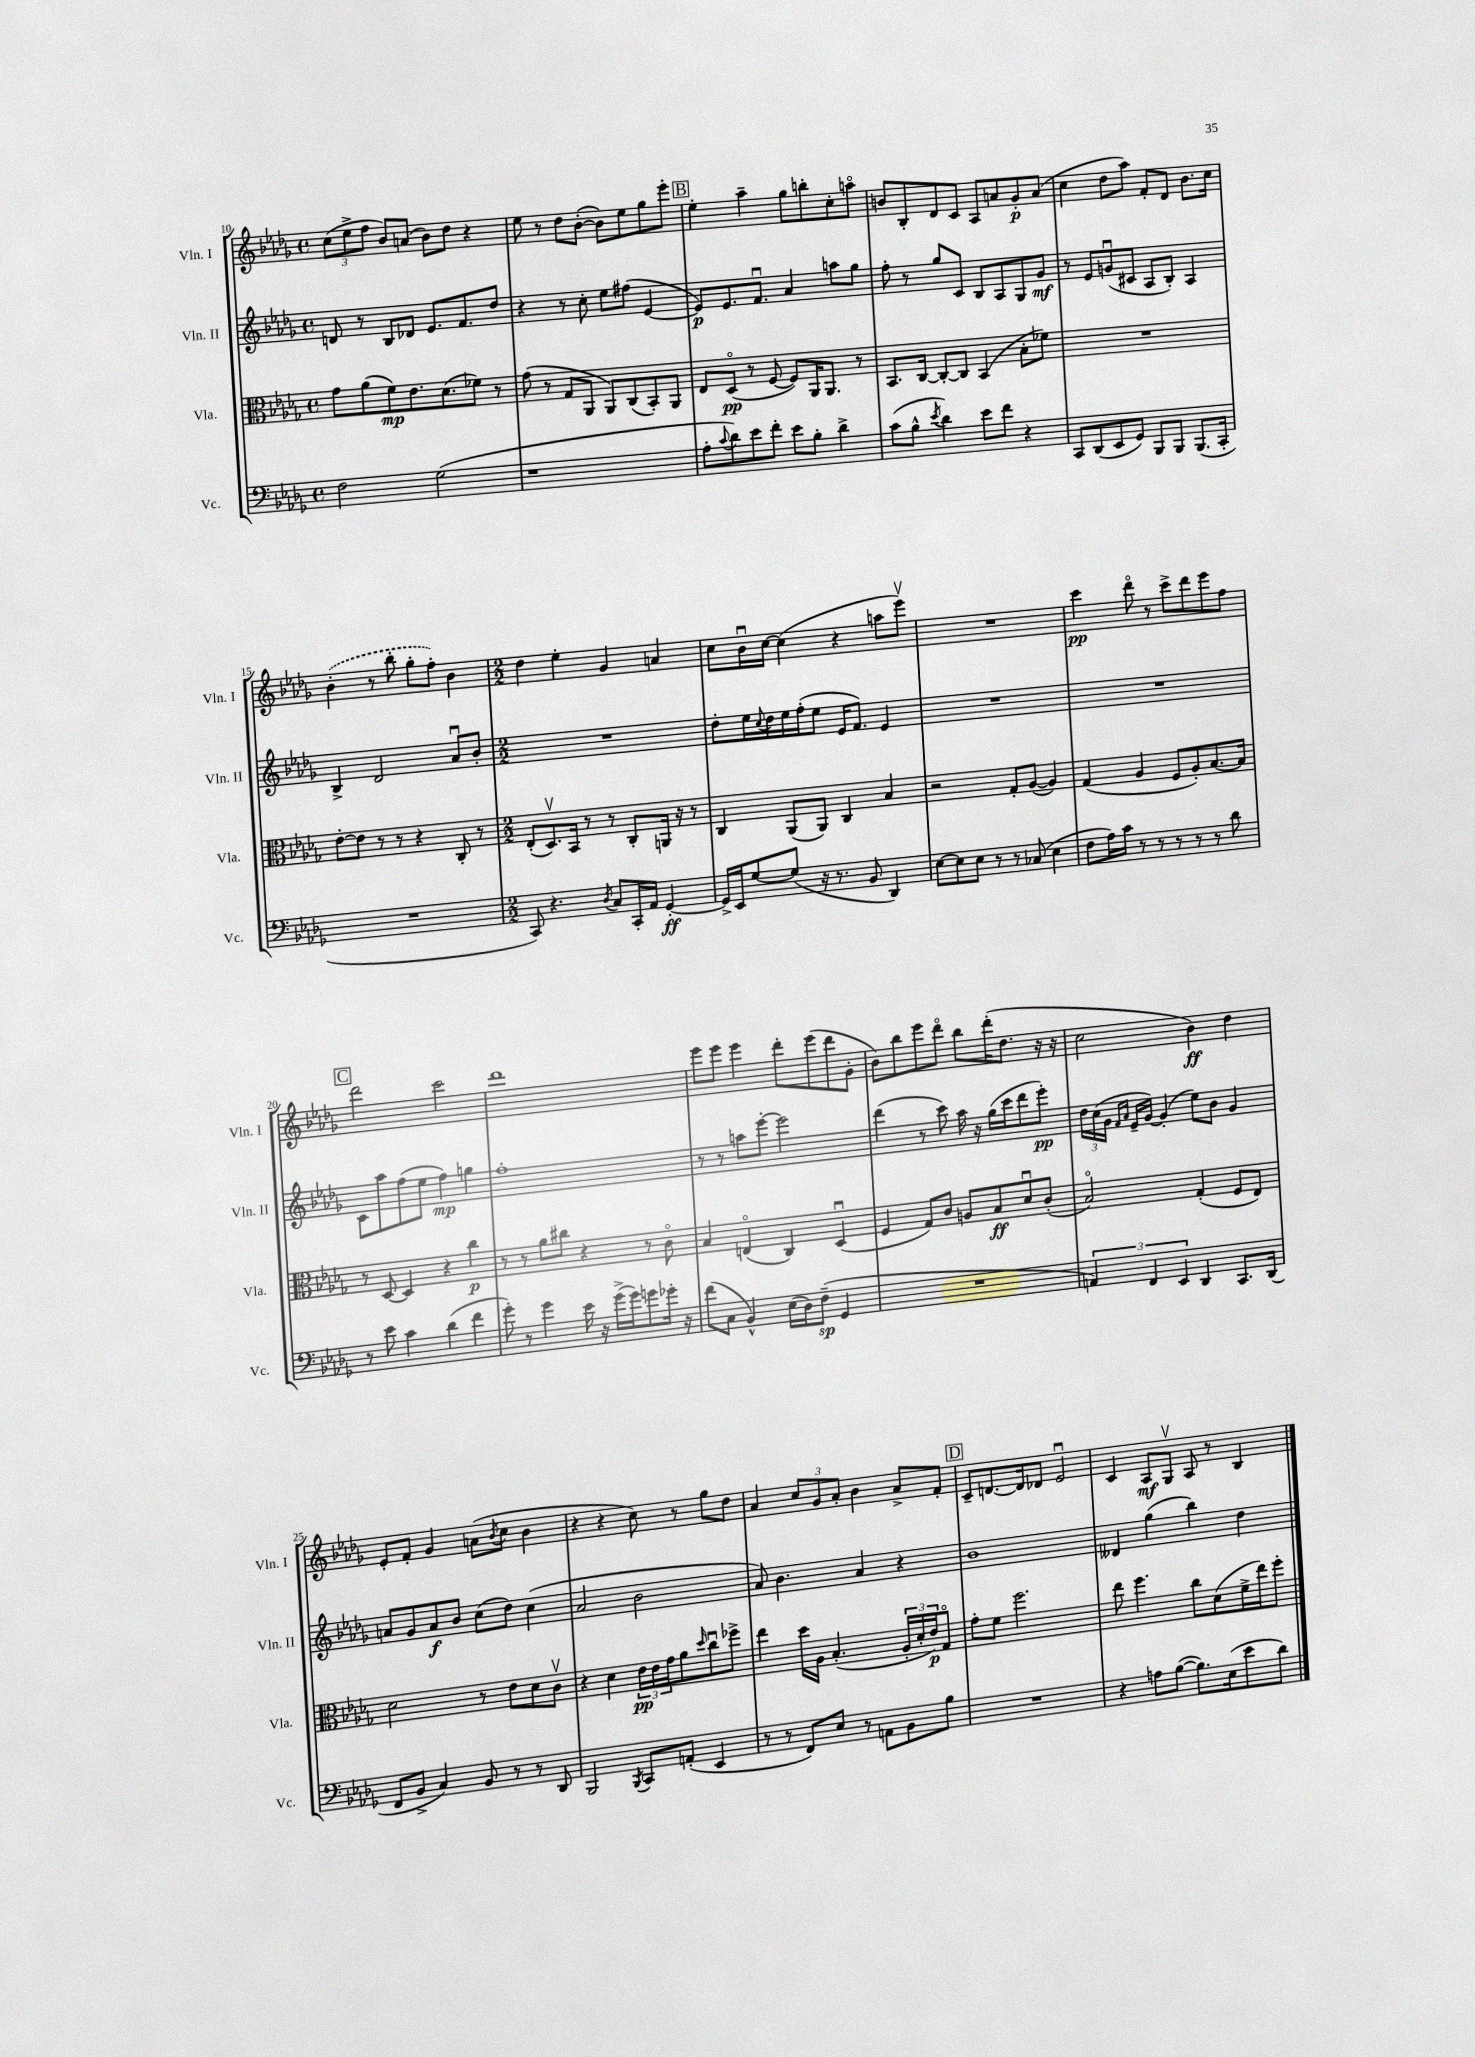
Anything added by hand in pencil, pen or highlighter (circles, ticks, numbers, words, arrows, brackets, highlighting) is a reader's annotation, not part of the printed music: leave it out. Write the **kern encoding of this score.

**kern	**kern	**kern	**kern
*staff4	*staff3	*staff2	*staff1
*clefF4	*clefC3	*clefG2	*clefG2
*k[b-e-a-d-g-]	*k[b-e-a-d-g-]	*k[b-e-a-d-g-]	*k[b-e-a-d-g-]
*M4/4	*M4/4	*M4/4	*M4/4
*met(c)	*met(c)	*met(c)	*met(c)
2F\	8g-\L	8d/	(12cc\L
.	.	.	12ee-^\
.	(8a-\	8r	.
.	.	.	12ff\J
.	8f\)	8B-/L	8b-/L)
.	8.e-\	8d-/J	(8a/J
(2G-\	.	8.e-/L	8b-\L)
.	(8.d-\	.	.
.	.	.	8dd-\J
.	.	8.f/	.
.	8f-\J)	.	4r
.	8r	8dd-/J	.
=	=	=	=
1r	(8g-\	4r	8ee-\
.	8r	.	8r
.	8G-/L	8r	8dd-\L
.	8AA-/J	8cc'\	([8b-'\J
.	8AA-/L)	8ee-\L	8b-\]L)
.	(8C/	(8ff#\J	8ee-\
.	8BB-'/)	[4e-/	8gg-\
.	8AA-/J	.	8eee-'\J
=	=	=	=
8A-'\L	8E-/L	8e-/]L)	4ee-'\
8qqc/	.	.	.
8d-\)	(8D-o/J	8.e-/	.
8e-\	8r	.	4aa-~\
.	.	8.fu/J	.
8f'\J	[8F/	.	.
8e-\L	8F/]L)	4a-/	8gg-\L
8B-'\J	16AA-/K	.	8bb'\
.	8.AA-/J	.	.
4d-^\	.	8aa\L	8cc'\
.	8r	8gg-\J	8aao\J
=	=	=	=
(8c\L	8.BB-/L	8ff'\	8b/L
8B-^^\J	.	8r	8B-'/
.	[16C/Jk	.	.
8qe-/	.	.	.
4d-\)	8C'/_L	8gg-/L	8d-/
.	8C/]J	8c/J	8c/J
8e-\L	(4BB-/	8B-/L	8A-/L
8f\J	.	8A-/	8a/
4r	8B-'\L	8G-/	8g-'/
.	8f-\J)	8g-/J	(8a/J
=	=	=	=
8CC/L	1r	8r	4cc\
(8DD-/	.	8e-/L	.
8EE-/	.	(8gu/	8dd-\L
8GG-/J)	.	8c#/J	8aa-\J)
8BBB-/L	.	8A-/L	8f'/L
8BBB-/J	.	8B-'/J)	8d-/J
(8.BBB-/L	.	4A-/	8.b-\L
16CC'/Jk	.	.	16cc\Jk
=	=	=	=
1r	[8e-'\L	4B-^/	(4b-'\
.	8e-\]J	.	.
.	8r	2d-/	8r
.	8r	.	8bb-'\
.	4r	.	8gg-'\L
.	.	.	8ff'\J)
.	8C'/	8a-u/L	4b-\
.	8r	8b-'/J	.
=	=	=	=
*M2/2	*M2/2	*M2/2	*M2/2
8CC/)	(8E-'/L	1r	4dd-\
4.r	8.D-v/)	.	.
.	.	.	4ee-'\
.	16BB-/Jk	.	.
.	8r	.	.
8qD-/	.	.	.
8C/L	8r	.	4g-/
16CC'/L	8C'/L	.	.
16AA-/JJ	.	.	.
[4GG-'/	16AA/Jk	.	4a/
.	16r	.	.
.	8r	.	.
=	=	=	=
16GG-^/]LL	4C/	8dd-'\L	8cc\L
16EE-/J	.	.	.
[8G-/	.	16ee-\L	16b-u\L
.	.	8qqcc/	.
.	.	16dd-\	[16cc\JJ
(8G-/]J	(8AA-/L	16ee-\	(4cc\]
.	.	(16ff'\J	.
16r	8AA-/J)	8ee-\J	.
8.r	.	.	.
.	4C/	16e-/LK	4r
.	.	8.f/J)	.
8BB-/	.	.	.
4DD-/)	4B-/	4e-/	8aa\L
.	.	.	8eee-v\J)
=	=	=	=
[8E-\L	2r	1r	1r
8E-\]	.	.	.
8E-\J	.	.	.
8r	.	.	.
8r	8G-'/L	.	.
(8C-/	([8A-/J	.	.
4E-\	4A-/])	.	.
=	=	=	=
8F\L	(4G-/	1r	4ccc\
16A-\L)	.	.	.
16c\JJ	.	.	.
8r	4A-/	.	8ddd-o\
8r	.	.	8r
8r	8F/L	.	8ccc^\L
8r	8A-'/)	.	8ddd-\
8r	[8.B-/	.	8eee-\
8d-\	.	.	8ff\J
.	16B-/]Jk	.	.
=	=	=	=
8r	8r	8c\L	2ddd-\
8e-\	[8D-/	8aa-\	.
4c\	4D-/]	(8ff\	.
.	.	8ee-\J	.
(4d-\	4r	4ff\)	2ccc\
4f\	4cc\	4gg\	.
=	=	=	=
8g-'\)	8r	1ff'	1ddd-
8r	8r	.	.
4g-\	8a-\L	.	.
.	8cc#\J	.	.
16e-\	4r	.	.
16r	.	.	.
(16g-^\LL	.	.	.
16g-\J)	.	.	.
8g\	8r	.	.
16g-'\Jk	8co\	.	.
16r	.	.	.
=	=	=	=
(8f\L	4B-/	8r	8eee-\L
8C\J	.	8r	8eee-\J
4BB-^^/)	(4Eo/	8aa\L	4eee-\
.	.	[8eee-'\J	.
(16E-\LL	4C/)	2eee-\]	8ddd-'\L
16D-\J)	.	.	.
(8F~\J	.	.	(8eee-\
4GG-/	(4D-u/	.	8ddd-\
.	.	.	8g-'\J
=	=	=	=
1r	4F/	(4ddd-\	8b-\L)
.	.	.	8bb-\
.	8G-/L)	8r	8eee-\
.	8c/J	8ccc\)	8ddd-o\J
.	8A/L	16aa-\	8bb-\L
.	.	16r	.
.	8B-/	(16gg-\LL	(16ddd-'\K
.	.	16ccc\J	8.dd-\J
.	8d-u/	8ddd-\	.
.	(8c'/J	8eee-'\J)	16r
.	.	.	16r
=	=	=	=
6AA/)	2B-o/)	24dd-\LL	2cc\
.	.	(24cc\	.
.	.	24g-\JJ	.
.	.	16qqf/LL	.
.	.	16qqa-/JJ	.
.	.	16e-~/LL	.
6FF/	.	.	.
.	.	[16g-/JJ)	.
.	.	(4g-'/]	.
6EE-/	.	.	.
4DD-/	(4G-'/	8ee-\L)	4b-\)
.	.	8b-\J	.
8.CC/L	8F/L	4g-/	4dd-\
.	8E-/J)	.	.
(16DD-/Jk	.	.	.
=	=	=	=
8FF/L	2d-\	8a/L	8e-'/L
8BB-^/J	.	8g-/	8f'/J
4C/)	.	8a/	4g-/
.	.	8b-/J	.
8BB-/	8r	(8cc\L	(8a\L
.	.	.	8qb-/
8r	8e-\L	8dd-\J)	8cc\J
8r	8d-\	(4cc\	4b-\
8DD-/	8cv\J	.	.
=	=	=	=
2BBB-/	4r	2a-/	4r
.	4d-\	.	4r
8qBBB-/	.	.	.
8CC/L	24e-\LL	2b-\	8cc\)
.	24e-\	.	.
.	24g-\J	.	.
(8AA'/J	8a-\	.	8r
.	16qqdd-/	.	.
4EE-/	8ccu\	.	8gg-\L
.	8ff-^\J	.	8dd-\J
=	=	=	=
8r	4ee-\	8a-/)	4a-/
8r	.	4.b-\	.
8FF/L)	16dd-\LL	.	12cc/L
.	16A-\JJ	.	.
.	.	.	12g-/
8E-/J	(4.B-'/	.	.
.	.	.	12a-'/J
8r	.	4a-/	4b-\
8AA\L	.	.	.
8BB-\	24A-'/LL	4r	8a-^/L
.	24d-'/	.	.
.	24e-/J)	.	.
8B-\J	8G-o/J	.	8f'/J
=	=	=	=
1r	8g-'\L	1b-	8c~/L
.	8f\J	.	[8.d/
.	2.ff\	.	.
.	.	.	16d/]k
.	.	.	8d-/J
.	.	.	2e-u/
=	=	=	=
4r	8ee-\	4d--/	4c/
.	4.ff\	.	.
8A\L	.	(4gg-\	8A-/L
([8B-\J	.	.	8G-v/J
8.B-\]L)	8cc\L	4bb-\)	8A-/
.	(8d-\	.	8r
(16E-\k	.	.	.
8e-\	16f^\L	4dd-\	4B-/
.	16ee-\J)	.	.
8d-\J)	8ff'\J	.	.
==	==	==	==
*-	*-	*-	*-
